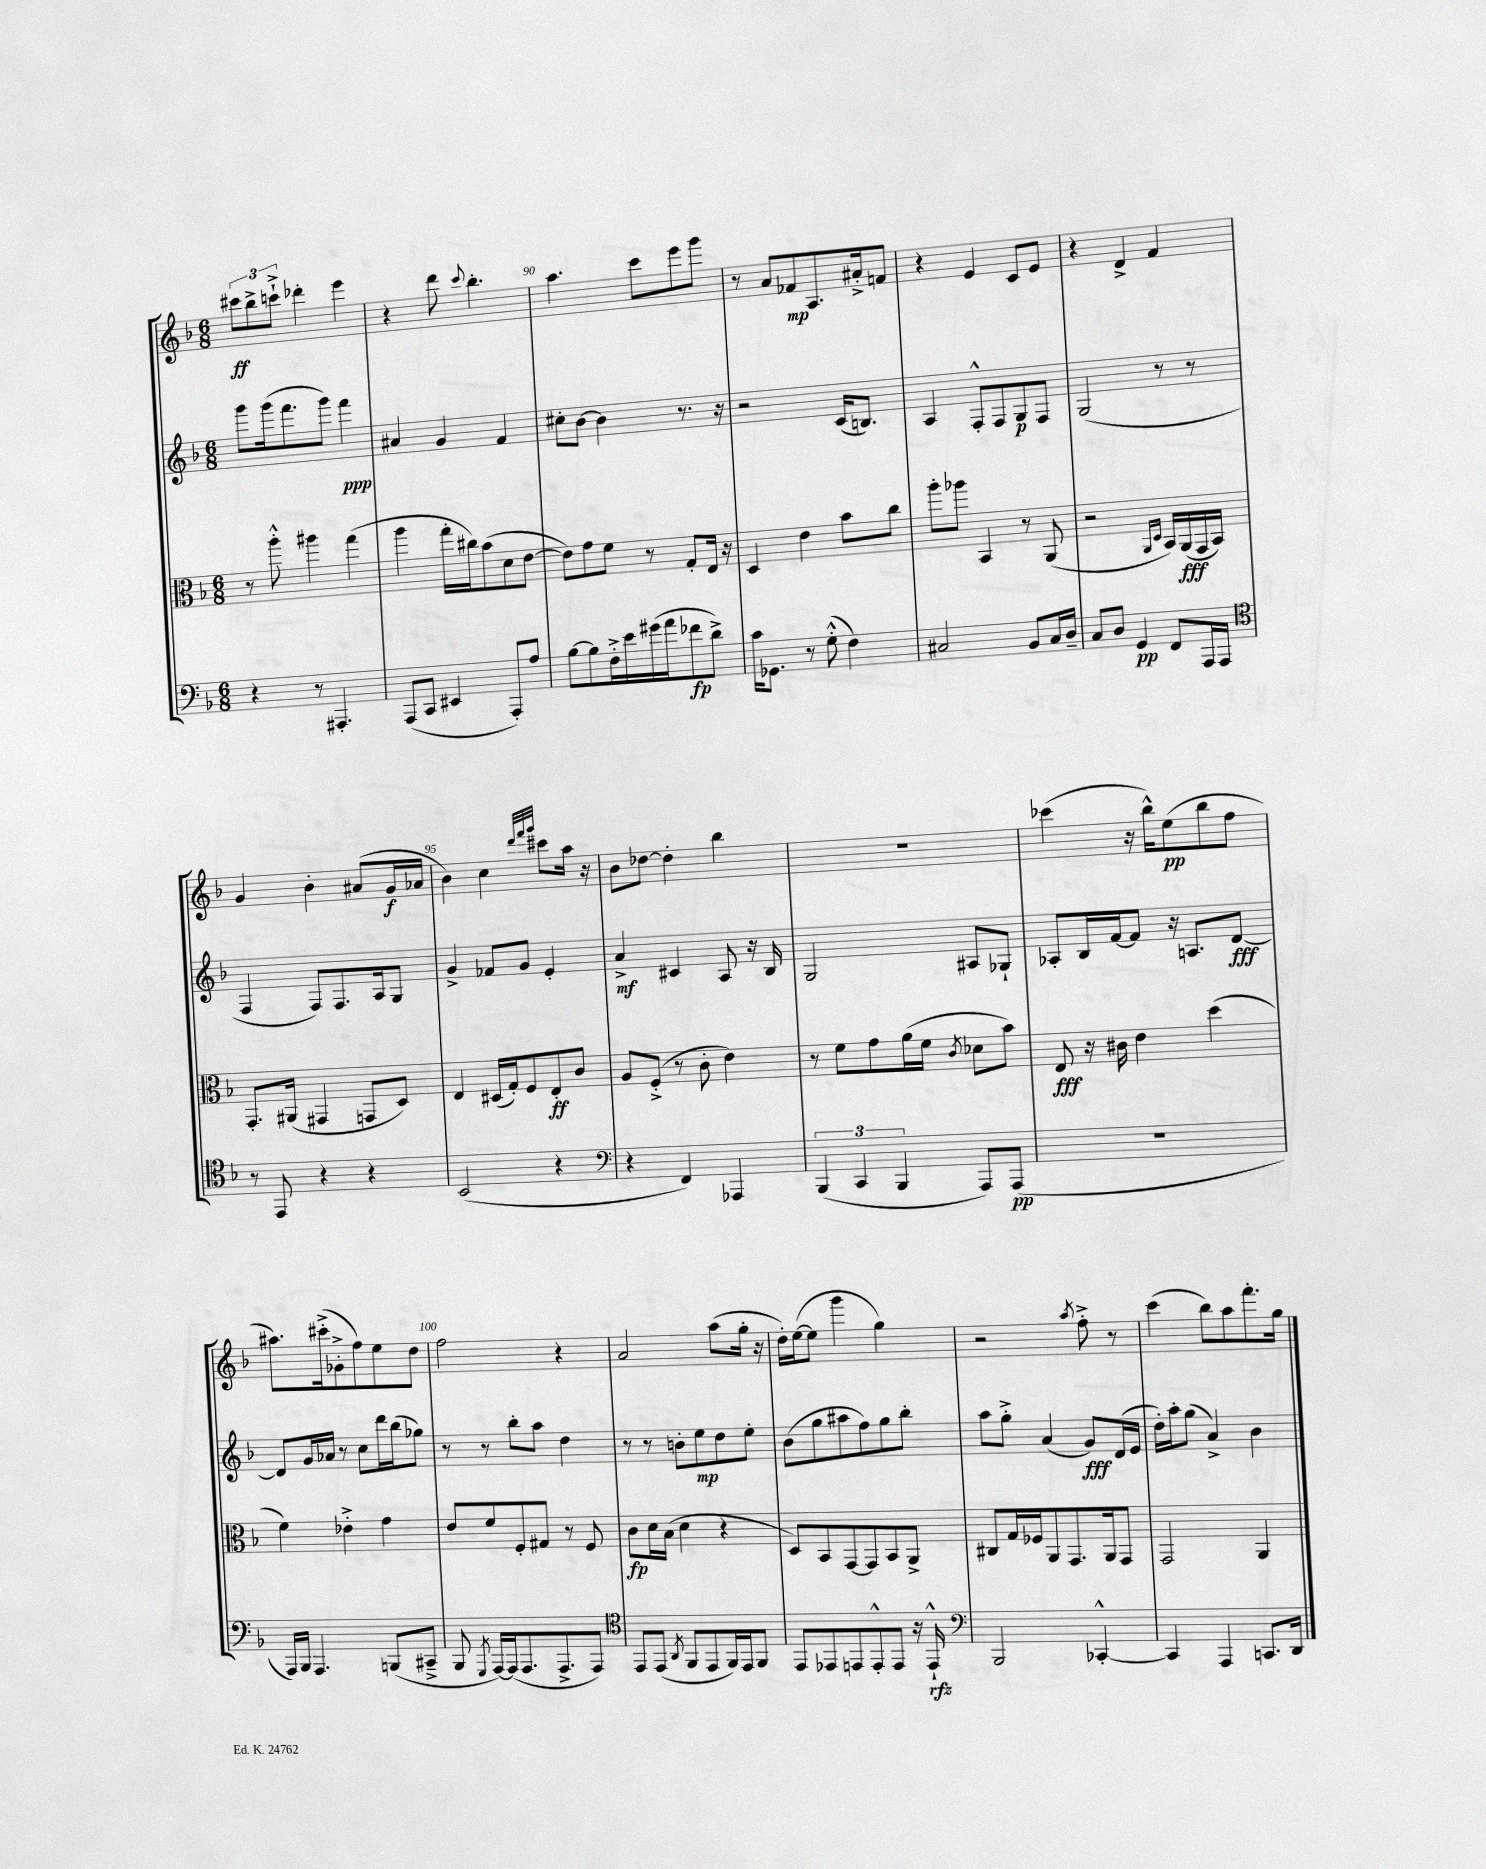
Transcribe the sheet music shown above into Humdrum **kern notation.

**kern	**kern	**kern	**kern
*staff4	*staff3	*staff2	*staff1
*clefF4	*clefC3	*clefG2	*clefG2
*k[b-]	*k[b-]	*k[b-]	*k[b-]
*M6/8	*M6/8	*M6/8	*M6/8
4r	8r	8ggg\L	12ccc#\L
.	.	.	12bb-^\
.	8aa'^^\	(16ggg\k	.
.	.	.	12ccc`^\J
.	.	8.fff\	.
8r	4aa#\	.	4ddd-'\
4.AAA#'/	.	8ggg\J)	.
.	(4gg\	4fff\	4eee\
=	=	=	=
(8AAA/L	4aa\	4a#/	4r
8CC/J	.	.	.
4EE#/	16gg'\LL	4g/	8ddd\
.	16cc#\J)	.	.
.	.	.	8qqccc/
.	(8b-\	.	4.bb-'\
8AAA'/L)	8d\	4f/	.
8A/J	[8e\J	.	.
=	=	=	=
[8B-\L	8e\]L)	8cc#'\L	4.aa\
8B-\]	8g\	[8b-\J	.
16F'^\L	8f\J	4b-\]	.
16e\	.	.	.
(16g#\	8r	.	8ccc\L
16a\J	.	.	.
8f-\	8G'/L	8.r	8eee\
8d^\J)	16E/Jk	.	8ggg\J
.	16r	16r	.
=	=	=	=
16c\LK	4D/	2r	8r
8.GG-\J	.	.	.
.	.	.	8a/L
8r	4e\	.	8f-/
(8G'^^\	.	.	8.A/
4F\)	8b-\L	(16c/LK	.
.	.	8.B/J)	16a#'^/k
.	8cc\J	.	8f/J
=	=	=	=
2C#/	8aa'\L	4A/	4r
.	8aa-\J	.	.
.	4BB-/	8F'^^/L	4e/
.	.	8F/	.
8BB-/L	8r	8G/	8c/L
16C#/L	(8AA/	8F/J	8e/J
16D~/JJ	.	.	.
=	=	=	=
8C/L	2r	(2G/	4r
8D/J	.	.	.
4GG/	.	.	4d^/
.	16qqAA/LL	.	.
.	16qqD/JJ	.	.
8FF/L	16BB-/LL)	8r	4f/
.	(16AA/	.	.
16AAA/L	16GG/	8r	.
16AAA/JJ	16BB-/JJ)	.	.
=	=	=	=
*clefC4	*	*	*
8r	8.GG'/L	4F/	4g/
8EE/	.	.	.
.	(16AA#/Jk	.	.
4r	4GG#/	8F/L)	4b-'\
.	.	8.F/	.
4r	8GG/L	.	(8a#/L
.	.	16A/k	.
.	8D/J)	8G/J	16g/L
.	.	.	16a-/JJ
=	=	=	=
(2BB-/	4E/	4g^/	4b-\)
.	(16D#/LL	8f-/L	4cc\
.	16G'/J)	.	.
.	8F/	8g/J	.
.	.	.	32qqddd/LLL
.	.	.	32qqfff/
.	.	.	32qqggg/JJJ
4r	8E'/	4e'/	8ccc#\L
.	8c/J	.	16aa\Jk
.	.	.	16r
=	=	=	=
*clefF4	*	*	*
4r	8A/L	4a^/	8b-\L
.	(8F'^/J	.	[8dd-\J
4FF/)	8r	4c#/	4dd-'\]
.	8c'\	.	.
4AAA-/	4e\)	8A/	4bb-\
.	.	16r	.
.	.	16B-/	.
=	=	=	=
(6BBB-/	8r	2G/	2.r
.	8f\L	.	.
6CC/	.	.	.
.	8g\	.	.
6BBB-/	.	.	.
.	(16a\L	.	.
.	16f\JJ	.	.
.	8qc/	.	.
8AAA/L)	8d-\L	8A#/L	.
(8AAA/J	8b-\J)	8G-`/J	.
=	=	=	=
2.r	8E/	8A-'/L	(4ccc-\
.	16r	16B-/L	.
.	16c#\	[16f/J	.
.	4e\	8f/]J	16r
.	.	.	16bb-^^\LK)
.	.	16r	(8ee\
.	.	8.A/L	.
.	(4dd\	.	8bb-\
.	.	[8d/J	8ff\J
=	=	=	=
16AAA/LL)	4f\)	8d/]L	8.aa#\L)
16BBB-/JJ	.	.	.
4.AAA/	.	16g/L	.
.	.	16a-/JJ	(16ccc#'^\k
.	4e-'^\	8r	8g-'^\
.	.	8cc\L	8ff\)
(8BBB/L	4g\	16ddd\L	8ee\
.	.	(16bb-\J	.
8CC#~^/J	.	8gg-\J)	8dd\J
=	=	=	=
8BBB-/	8e/L	8r	2ff\
8qGGG/	.	.	.
[16AAA/LL)	8f/	8r	.
(16AAA/]J	.	.	.
8.AAA/	8F'/	8bb-'\L	.
.	8G#/J	8aa\J	.
8.AAA^/	.	.	.
.	8r	4dd\	4r
8AAA/J)	8F/	.	.
=	=	=	=
*clefC4	*	*	*
8EE/L	8c\L	8r	2a/
(8EE/J	16d\L	8r	.
.	(16B-\JJ	.	.
8qAA/	.	.	.
8FF/L	4d\	8b'\L	.
8EE/	.	8ee\	.
16FF/L)	4r	8dd\	(8aa\L
16EE/J	.	.	.
8FF/J	.	8ee'\J	16gg'\Jk
.	.	.	16r
=	=	=	=
8EE/L	8D/L)	(8b-\L	16dd'\LL)
.	.	.	([16ee\J
8EE-/	8BB-/	8gg\	8ee\]J
8EE/	[8GG/	8aa#\	4ggg\
8EE'^^/	8GG/]	8ff\)	.
8EE/J	8BB-/	8gg\	4gg\)
16r	8AA^/J	8bb-'\J	.
16EE`^^/	.	.	.
=	=	=	=
*clefF4	*	*	*
2BBB-/	8C#/L	8aa\L	2r
.	16G/L	8gg'^\J	.
.	16F-/J	.	.
.	8AA/	(4a/	.
.	8.GG/	.	.
.	.	.	8qaa/
[4CC-'^^/	.	8g/L)	8ff'^\
.	16AA/k	.	.
.	8GG/J	(16d/L	8r
.	.	16e/JJ	.
=	=	=	=
4CC-/]	2GG/	16dd'\LL)	(4ccc\
.	.	16aa'\J	.
.	.	(8gg\J	.
4AAA/	.	4a^/)	8bb-\L)
.	.	.	8aa\
8.CC/L	4AA/	4b-\	8.fff'\
16DD/Jk	.	.	16gg\Jk
==	==	==	==
*-	*-	*-	*-
